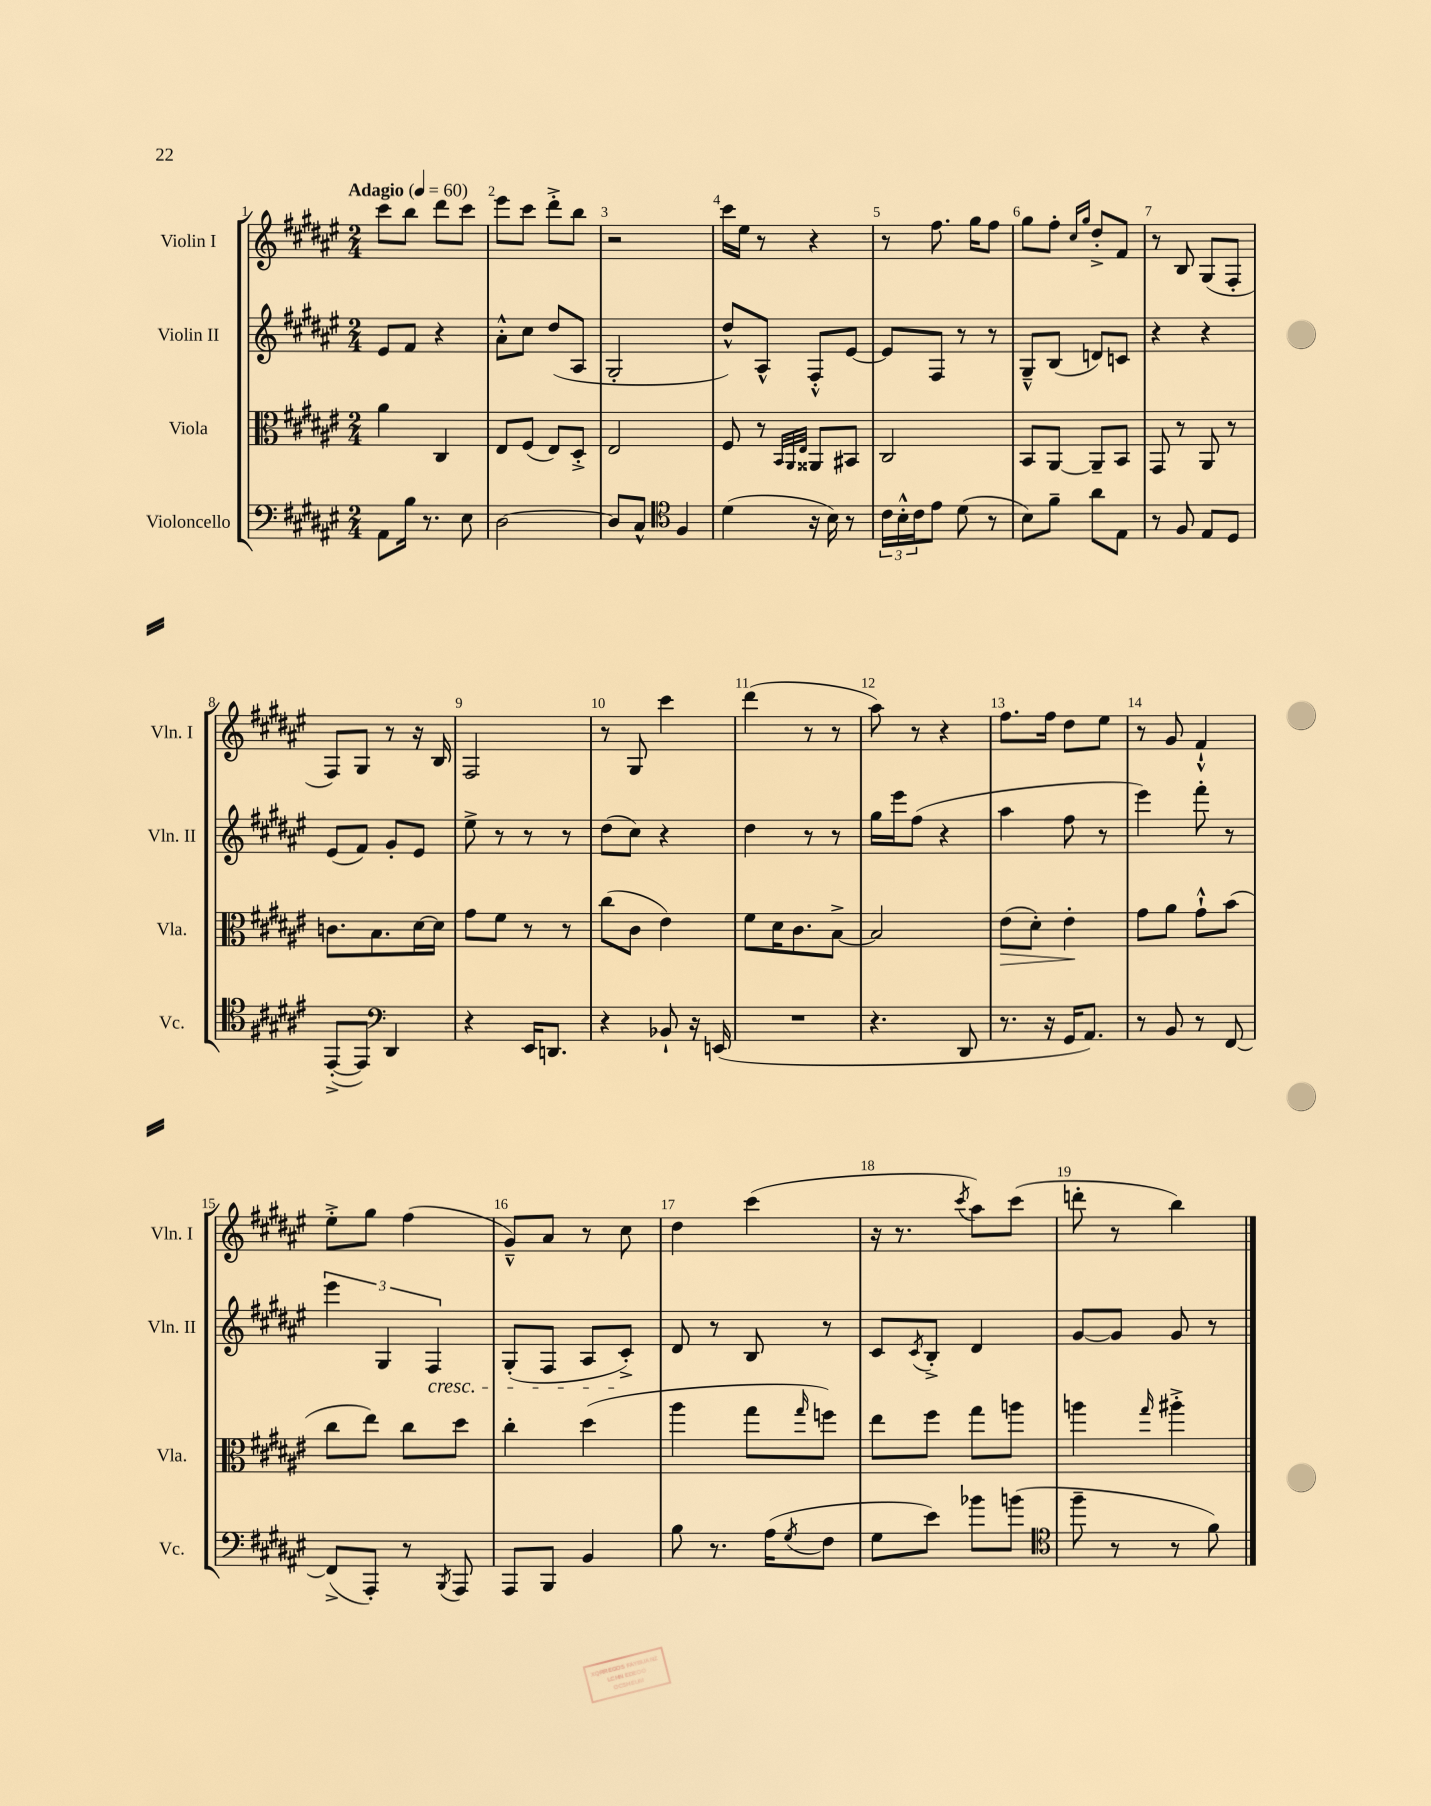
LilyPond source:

<<
\new StaffGroup <<
\new Staff = "s0" \with { instrumentName = "Violin I" shortInstrumentName = "Vln. I" } {
    \clef treble \key fis \major \numericTimeSignature \time 2/4 \tempo "Adagio" 4 = 60
    cis'''8 b''8 dis'''8 cis'''8 |
    eis'''8 cis'''8 dis'''8-.-> b''8 |
    r2 |
    cis'''16 eis''16 r8 r4 |
    r8 fis''8. gis''16 fis''8 |
    gis''8 fis''8-. \grace { cis''16 gis''16 } dis''8-.-> fis'8 |
    r8 b8 gis8( fis8-. |
    fis8) gis8 r8 r16 b16 |
    fis2 |
    r8 gis8 cis'''4 |
    dis'''4( r8 r8 |
    ais''8) r8 r4 |
    fis''8. fis''16 dis''8 eis''8 |
    r8 gis'8 fis'4-!-^ |
    eis''8-.-> gis''8 fis''4( |
    gis'8---^) ais'8 r8 cis''8 |
    dis''4 cis'''4( |
    r16 r8. \acciaccatura { cis'''8 } ais''8) cis'''8( |
    d'''8-. r8 b''4) \bar "|." |
}
\new Staff = "s1" \with { instrumentName = "Violin II" shortInstrumentName = "Vln. II" } {
    \clef treble \key fis \major \numericTimeSignature \time 2/4
    eis'8 fis'8 r4 |
    ais'8-.-^ cis''8 dis''8( ais8 |
    gis2-. |
    dis''8-^) ais8-^ fis8-.-^ eis'8~ |
    eis'8 fis8 r8 r8 |
    gis8---^ b8( d'8) c'8 |
    r4 r4 |
    eis'8( fis'8) gis'8-. eis'8 |
    eis''8-> r8 r8 r8 |
    dis''8( cis''8) r4 |
    dis''4 r8 r8 |
    gis''16 eis'''16 fis''8( r4 |
    ais''4 fis''8 r8 |
    eis'''4) fis'''8-. r8 |
    \tuplet 3/2 { eis'''4 gis4 fis4\cresc } |
    gis8-.( fis8 ais8 cis'8-.->\!) |
    dis'8 r8 b8 r8 |
    cis'8 \acciaccatura { cis'8 } b8-.-> dis'4 |
    gis'8~ gis'8 gis'8 r8 \bar "|." |
}
\new Staff = "s2" \with { instrumentName = "Viola" shortInstrumentName = "Vla." } {
    \clef alto \key fis \major \numericTimeSignature \time 2/4
    ais'4 cis4 |
    eis8 fis8( eis8) dis8-.-> |
    eis2 |
    fis8 r8 \grace { b,32 ais,32 eis32 } aisis,8 bis,8 |
    cis2 |
    b,8 ais,8~ ais,8-- b,8 |
    gis,8 r8 ais,8 r8 |
    c'8. b8. dis'16~ dis'16 |
    gis'8 fis'8 r8 r8 |
    cis''8( cis'8 eis'4) |
    fis'8 dis'16 cis'8. b8~-> |
    b2 |
    eis'8\>( dis'8-.) eis'4-.\! |
    gis'8 ais'8 gis'8-!-^ b'8( |
    cis''8 eis''8) cis''8 dis''8 |
    cis''4-. dis''4( |
    ais''4 gis''8 \grace { gis''16 } f''8) |
    eis''8 fis''8 gis''8 a''8 |
    a''4 \grace { gis''16 } ais''4-.-> \bar "|." |
}
\new Staff = "s3" \with { instrumentName = "Violoncello" shortInstrumentName = "Vc." } {
    \clef bass \key fis \major \numericTimeSignature \time 2/4
    ais,8 b16 r8. eis8 |
    dis2~ |
    dis8 cis8-^ \clef tenor fis4 |
    dis'4( r16 b16) r8 |
    \tuplet 3/2 { cis'16 b16-.-^ cis'16 } eis'8 dis'8( r8 |
    b8) fis'8-- ais'8 eis8 |
    r8 fis8 eis8 dis8 |
    eis,8~-.->( eis,8) \clef bass dis,4 |
    r4 eis,16 d,8. |
    r4 bes,8-! r16 e,16( |
    R2 |
    r4. dis,8 |
    r8. r16 gis,16 ais,8.) |
    r8 b,8 r8 fis,8~ |
    fis,8->( ais,,8-.) r8 \acciaccatura { b,,8 } ais,,8 |
    ais,,8 b,,8 b,4 |
    b8 r8. ais16( \acciaccatura { gis8 } fis8 |
    gis8 eis'8) bes'8 b'8( |
    \clef tenor fis''8-- r8 r8 fis'8) \bar "|." |
}
>>
>>
\layout { \context { \Score \override BarNumber.break-visibility = ##(#f #t #t) barNumberVisibility = #all-bar-numbers-visible } }
